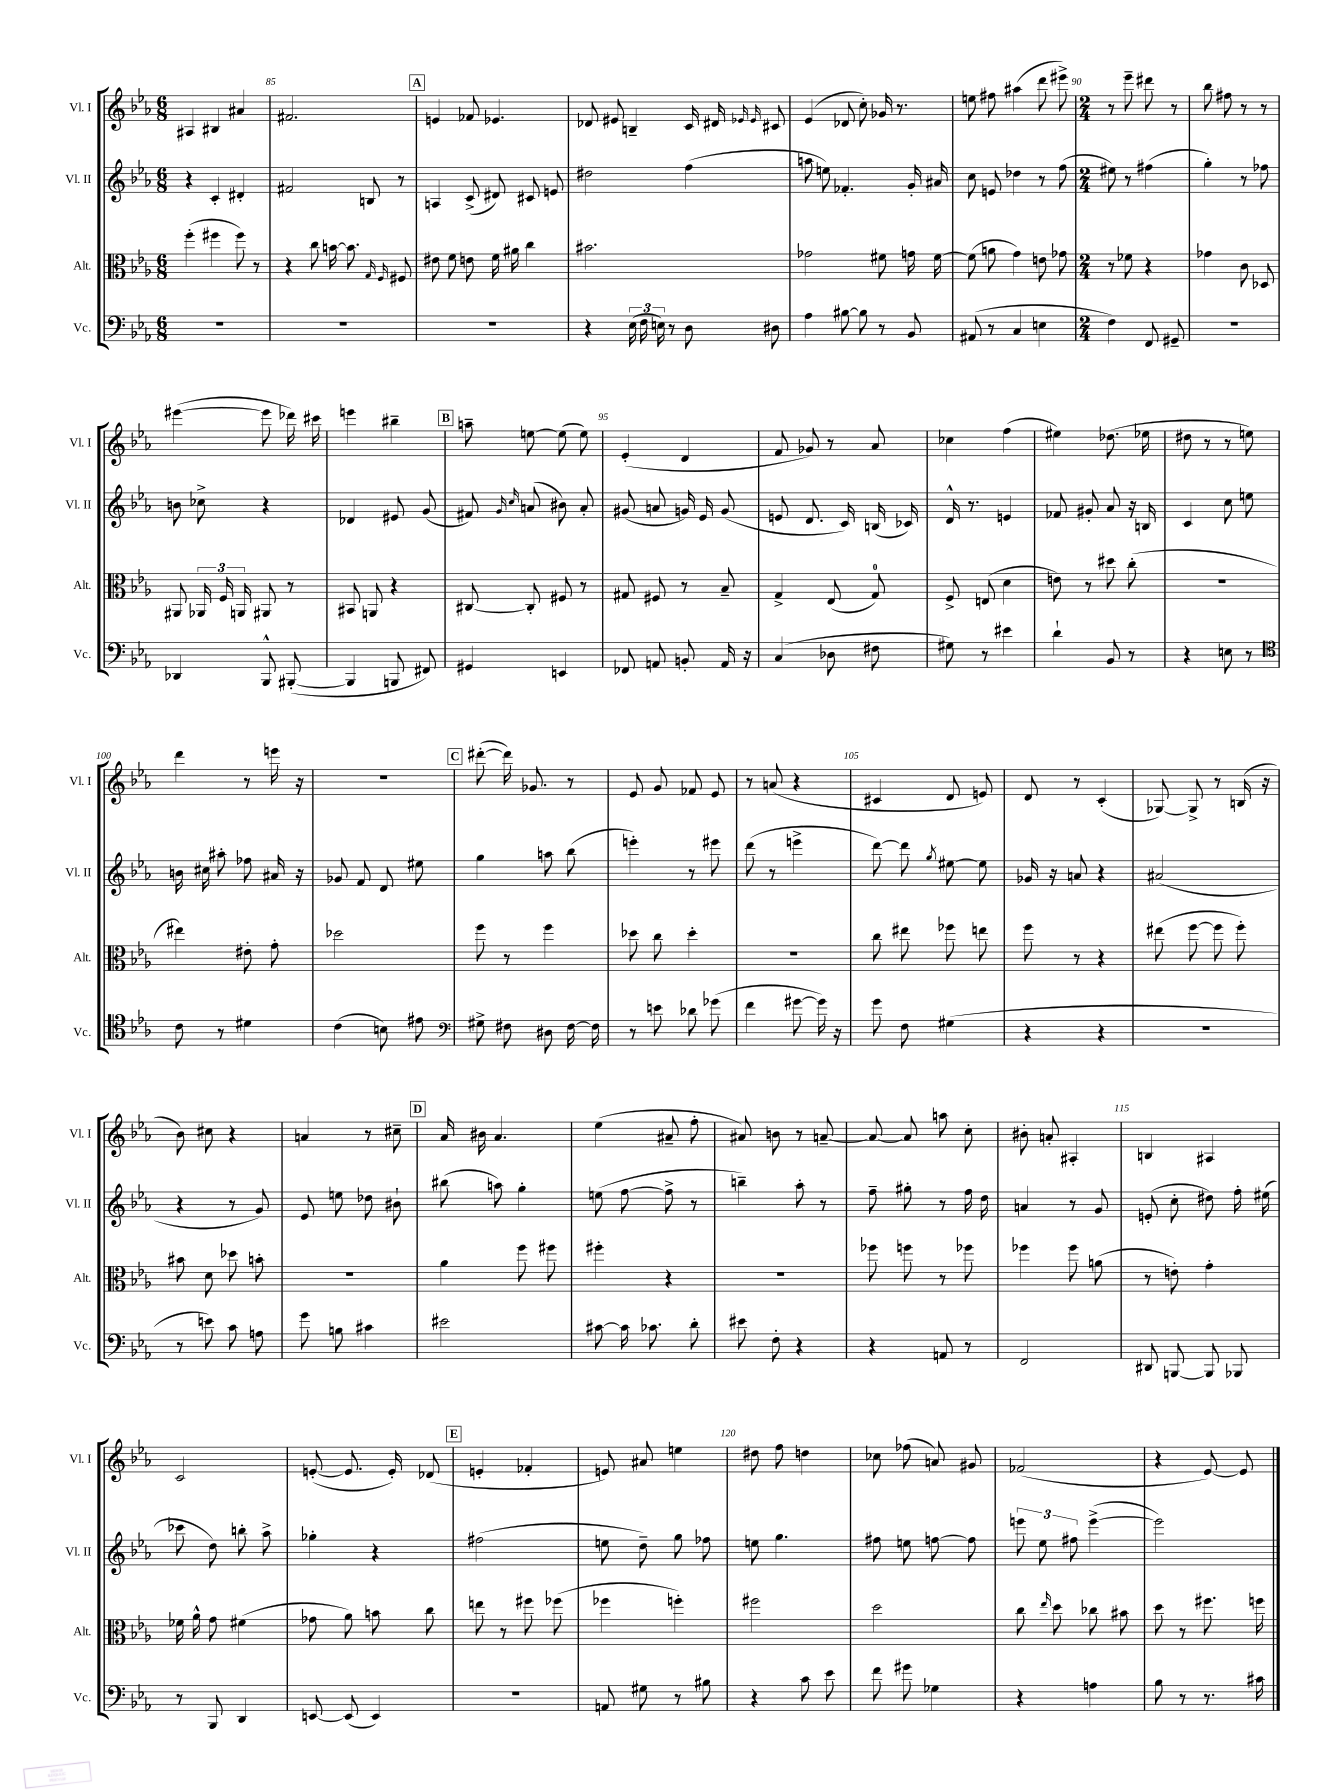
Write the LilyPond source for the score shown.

<<
\new StaffGroup <<
\new Staff = "s0" \with { instrumentName = "Vl. I" shortInstrumentName = "Vl. I" } {
    \clef treble \key ees \major \numericTimeSignature \time 6/8
    \autoBeamOff ais4 bis4 ais'4 |
    fis'2. |
    \mark \markup { \box "A" } e'4 fes'8 ees'4. |
    des'8 eis'8 b4-- c'16 dis'16 \grace { ees'16 ees'16 } cis'8 |
    ees'4( des'8 c''8-.) ges'16 r8. |
    e''8 fis''8 ais''4( d'''8 eis'''8->) |
    \numericTimeSignature \time 2/4 r8 ees'''8-- dis'''8 r8 |
    bes''8 fis''8 r8 r8 |
    eis'''4~( eis'''8 des'''16) cis'''16 |
    e'''4 bis''4-- |
    \mark \markup { \box "B" } a''8-- e''8~ e''8( e''8) |
    ees'4-.( d'4 |
    f'8 ges'8) r8 aes'8 |
    ces''4 f''4( |
    eis''4) des''8.( ees''16 |
    dis''8 r8 r8 e''8) |
    d'''4 r8 e'''16 r16 |
    r2 |
    \mark \markup { \box "C" } dis'''8~-.( dis'''16) ges'8. r8 |
    ees'8 g'8 fes'8 ees'8 |
    r8 a'8( r4 |
    cis'4 d'8 e'8) |
    d'8 r8 c'4-.( |
    ges8~) ges8-> r8 b16( r16 |
    bes'8) cis''8 r4 |
    a'4 r8 cis''8-- |
    \mark \markup { \box "D" } aes'16 bis'16 aes'4. |
    ees''4( ais'8-- f''8-. |
    ais'8) b'8 r8 a'8~-- |
    a'8~ a'8 a''8 c''8-. |
    bis'8-. a'8-. ais4-. |
    b4 ais4 |
    c'2 |
    e'8~-.( e'8. e'16-.) des'8( |
    \mark \markup { \box "E" } e'4-. fes'4-. |
    e'8) ais'8 e''4 |
    dis''8 f''8 d''4 |
    ces''8 fes''8( a'8) gis'8 |
    fes'2( |
    r4 ees'8~) ees'8 \bar "|." |
}
\new Staff = "s1" \with { instrumentName = "Vl. II" shortInstrumentName = "Vl. II" } {
    \clef treble \key ees \major \numericTimeSignature \time 6/8
    \autoBeamOff r4 c'4-. dis'4-. |
    fis'2 b8 r8 |
    \mark \markup { \box "A" } a4 c'8->( dis'8) cis'8 e'8 |
    dis''2 f''4( |
    a''8 e''8) fes'4.-. g'16-. ais'16 |
    c''8 e'8 des''4 r8 f''8( |
    \numericTimeSignature \time 2/4 eis''8) r8 fis''4( |
    g''4-.) r8 fes''8 |
    b'8 ces''8-> r4 |
    des'4 eis'8 g'8( |
    \mark \markup { \box "B" } fis'8) \grace { g'16 c''16 } a'8( bis'8) a'8-. |
    gis'8( a'8 g'16) ees'16 g'8( |
    e'8 d'8. c'16) b16( ces'16) |
    d'16-^ r8. e'4 |
    fes'8 gis'8-. aes'8 r16 b16 |
    c'4 c''8 e''8 |
    b'16 cis''16 ais''8-. fes''8 ais'16 r16 |
    ges'8 f'8 d'8 eis''8 |
    \mark \markup { \box "C" } g''4 a''8 bes''8( |
    e'''4-.) r8 eis'''8 |
    d'''8( r8 e'''4-> |
    d'''8~) d'''8 \acciaccatura { g''8 } eis''8~ eis''8 |
    ges'16 r16 a'8 r4 |
    ais'2( |
    r4 r8 g'8) |
    ees'8 e''8 des''8 bis'8-! |
    \mark \markup { \box "D" } bis''8( a''8) g''4-. |
    e''8( f''8~ f''8-> r8 |
    b''4--) aes''8-. r8 |
    f''8-- gis''8-. r8 f''16 d''16 |
    a'4 r8 g'8 |
    e'8-.( c''8-. dis''8) f''16-. eis''16( |
    ces'''8 d''8) b''8-. aes''8-> |
    ges''4-. r4 |
    \mark \markup { \box "E" } fis''2( |
    e''8 d''8--) g''8 fes''8 |
    e''8 g''4. |
    fis''8 e''8 f''8~ f''8 |
    \tuplet 3/2 { e'''8 ees''8 fis''8 } e'''4~->( |
    e'''2) \bar "|." |
}
\new Staff = "s2" \with { instrumentName = "Alt." shortInstrumentName = "Alt." } {
    \clef alto \key ees \major \numericTimeSignature \time 6/8
    \autoBeamOff f''4-.( fis''4 fis''8) r8 |
    r4 c''8 b'16~ b'8. \grace { g16 f16 } fis8 |
    \mark \markup { \box "A" } eis'8 f'8 e'8 f'16 ais'16 c''4 |
    bis'2. |
    ges'2 fis'8 g'16 fis'16~ |
    fis'8( a'8 g'4) e'8 ges'8 |
    \numericTimeSignature \time 2/4 r8 fes'8 r4 |
    ges'4 c'8 des8 |
    ais,8 \tuplet 3/2 { aes,16 f16 a,16 } ais,8 r8 |
    bis,8 a,8 r4 |
    \mark \markup { \box "B" } cis8~ cis8-. fis8 r8 |
    gis8 fis8 r8 bes8-- |
    g4-> ees8( g8-0) |
    f8-> e8( d'4 |
    e'8) r8 dis''8 c''8-.( |
    r2 |
    eis''4) eis'8-. g'8-. |
    des''2 |
    \mark \markup { \box "C" } f''8 r8 f''4 |
    des''8 c''8 des''4-. |
    R2 |
    c''8 eis''8 fes''8 e''8 |
    f''8 r8 r4 |
    eis''8( f''8~ f''8 f''8-.) |
    bis'8 d'8 des''8 b'8-. |
    r2 |
    \mark \markup { \box "D" } aes'4 f''8 fis''8 |
    fis''4-. r4 |
    R2 |
    fes''8 f''8 r8 fes''8 |
    fes''4 fes''8 a'8( |
    r8 e'8-.) g'4-. |
    fes'16 aes'16-^ g'8 fis'4( |
    ges'8 aes'8) b'8 c''8 |
    \mark \markup { \box "E" } e''8 r8 fis''8 fes''8( |
    fes''4 f''4-.) |
    fis''2 |
    d''2 |
    c''8 \grace { ees''16 } d''8 ces''8 bis'8 |
    d''8 r8 fis''8. f''16 \bar "|." |
}
\new Staff = "s3" \with { instrumentName = "Vc." shortInstrumentName = "Vc." } {
    \clef bass \key ees \major \numericTimeSignature \time 6/8
    \autoBeamOff R2. |
    R2. |
    \mark \markup { \box "A" } R2. |
    r4 \tuplet 3/2 { ees16( f16 e16) } r8 d8 dis8 |
    aes4 bis8~ bis8 r8 bes,8 |
    ais,8( r8 c4 e4 |
    \numericTimeSignature \time 2/4 f4) f,8 gis,8-- |
    R2 |
    des,4 bes,,8-^ bis,,8~-.( |
    bis,,4 b,,8 fis,8) |
    \mark \markup { \box "B" } gis,4 e,4 |
    fes,8 a,8 b,8-. a,16 r16 |
    c4( des8 fis8 |
    gis8) r8 eis'4 |
    d'4-! bes,8 r8 |
    r4 e8 r8 |
    \clef tenor c'8 r8 dis'4 |
    c'4( b8) eis'8 |
    \mark \markup { \box "C" } \clef bass gis8-> fis8 dis8 fis16~ fis16 |
    r8 e'8 des'8 ges'8( |
    f'4 gis'8~ gis'16) r16 |
    g'8 f8 gis4( |
    r4 r4 |
    R2 |
    r8 e'8) c'8 a8 |
    g'8 b8 cis'4 |
    \mark \markup { \box "D" } eis'2 |
    cis'8~ cis'16 ces'8. d'8-. |
    eis'8 f8-. r4 |
    r4 a,8 r8 |
    f,2 |
    dis,8 b,,8~ b,,8 bes,,8 |
    r8 bes,,8 d,4 |
    e,8~ e,8( e,4) |
    \mark \markup { \box "E" } R2 |
    a,8 gis8 r8 bis8 |
    r4 c'8 ees'8 |
    f'8 gis'8 ges4 |
    r4 a4 |
    bes8 r8 r8. cis'16 \bar "|." |
}
>>
>>
\layout { \context { \Score currentBarNumber = #84 \override BarNumber.break-visibility = ##(#f #t #t) barNumberVisibility = #(every-nth-bar-number-visible 5) } }
